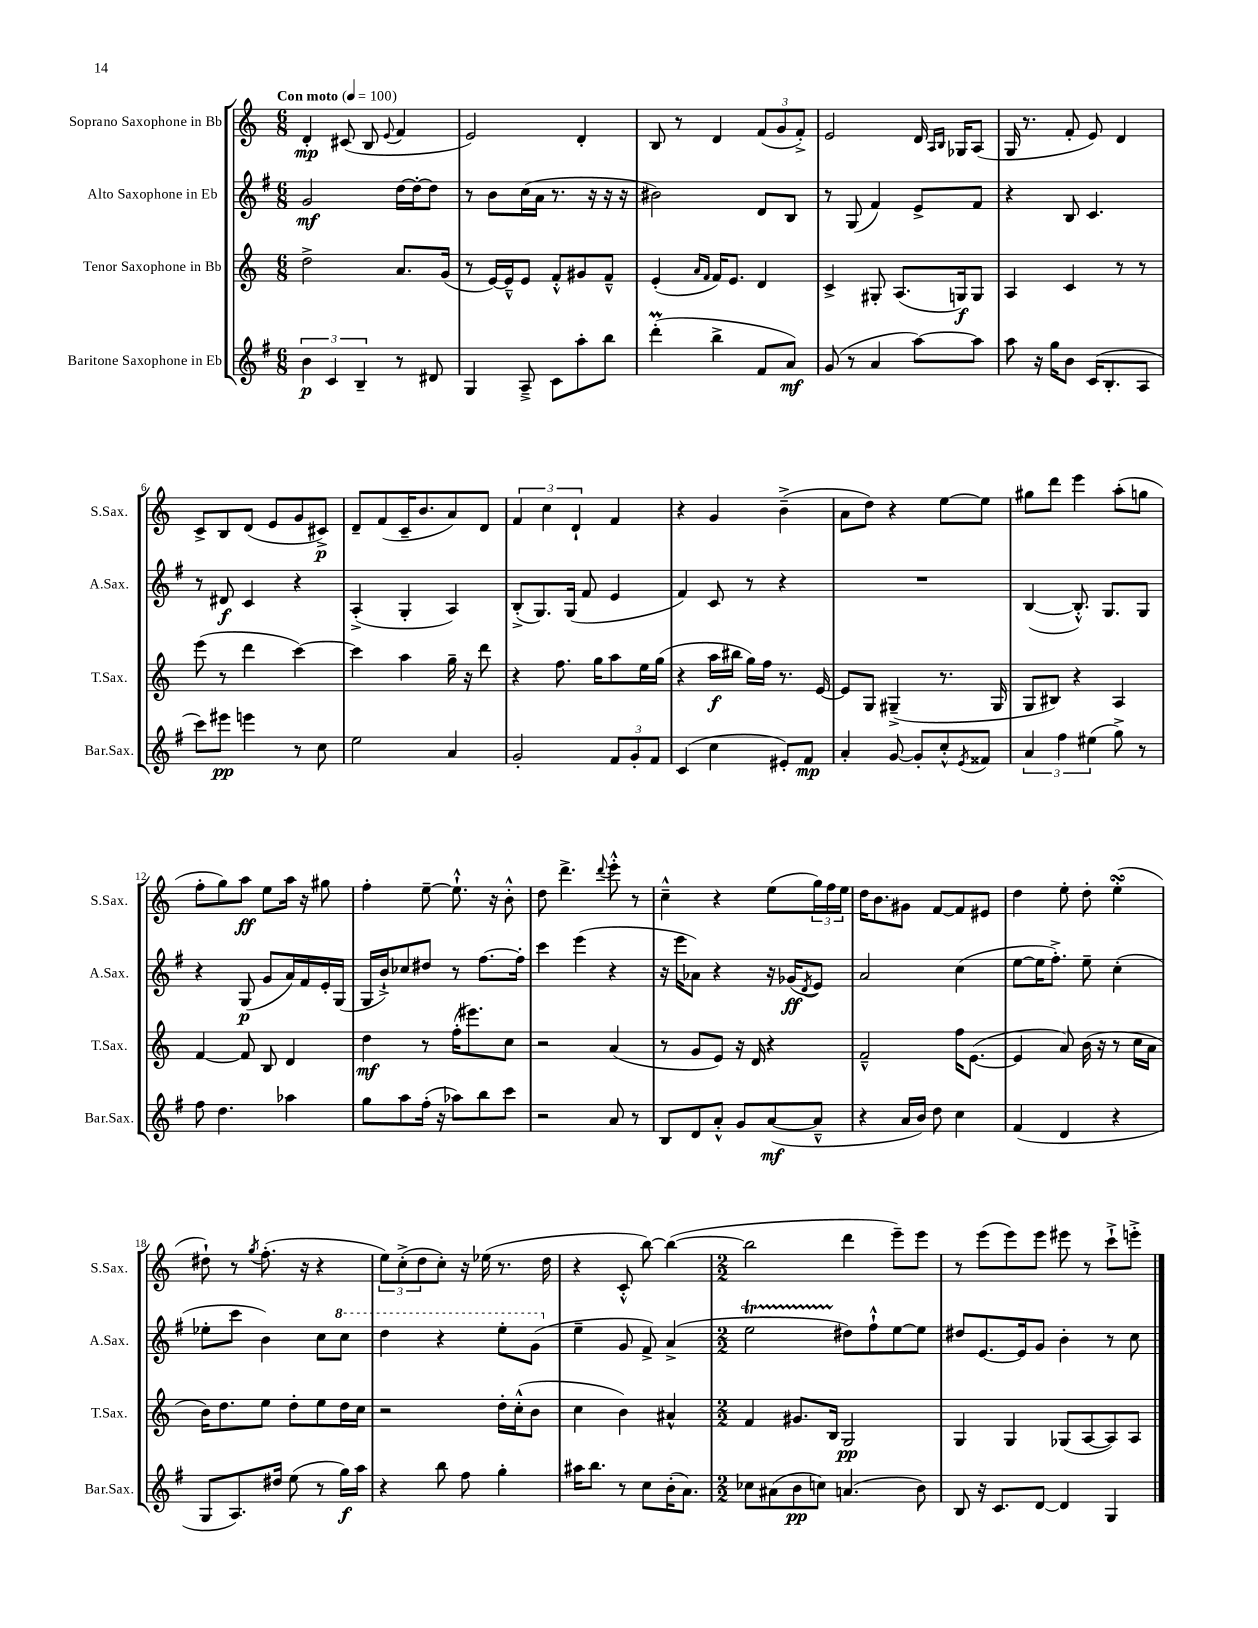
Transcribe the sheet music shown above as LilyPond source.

<<
\new StaffGroup <<
\new Staff = "s0" \with { instrumentName = "Soprano Saxophone in Bb" shortInstrumentName = "S.Sax." } {
    \clef treble \key c \major \numericTimeSignature \time 6/8 \tempo "Con moto" 4 = 100
    d'4-.\mp cis'8( b8 \appoggiatura { e'8 } f'4 |
    e'2) d'4-. |
    b8 r8 d'4 \tuplet 3/2 { f'8( g'8 f'8-.->) } |
    e'2 d'16 \grace { a16 b16 } ges16 a8( |
    g16 r8. f'8-. e'8) d'4 |
    c'8-> b8 d'8( e'8 g'8 cis'8->\p) |
    d'8-- f'8( c'16-- b'8. a'8) d'8 |
    \tuplet 3/2 { f'4 c''4 d'4-! } f'4 |
    r4 g'4 b'4--->( |
    a'8 d''8) r4 e''8~ e''8 |
    gis''8 d'''8 e'''4 a''8-.( g''8 |
    f''8-. g''8) a''8\ff e''8 a''16 r16 gis''8 |
    f''4-. e''8~-- e''8.-!-^ r16 b'8-.-^ |
    d''8 d'''4.-> \appoggiatura { d'''8 } e'''8-.-^ r8 |
    c''4---^ r4 e''8( \tuplet 3/2 { g''16) f''16 e''16 } |
    d''16 b'8. gis'8 f'8~ f'8 eis'8 |
    d''4 e''8-. d''8-. e''4-.\turn( |
    dis''8-!) r8 \acciaccatura { g''8 } f''8.-.( r16 r4 |
    \tuplet 3/2 { e''8) c''8-.->( d''8 } c''8-.) r16 ees''16( r8. d''16 |
    r4 c'8-.-^ b''8~) b''4~( |
    \numericTimeSignature \time 2/2 b''2 d'''4 e'''8--) e'''8 |
    r8 e'''8( e'''8) e'''8 eis'''8 r8 c'''8-!-> e'''8-.-> \bar "|." |
}
\new Staff = "s1" \with { instrumentName = "Alto Saxophone in Eb" shortInstrumentName = "A.Sax." } {
    \clef treble \key g \major \numericTimeSignature \time 6/8
    g'2\mf d''16~ d''16~-. d''8 |
    r8 b'8 c''16( a'16 r8. r16 r16 r16 |
    bis'2) d'8 b8 |
    r8 g8( fis'4) e'8-> fis'8 |
    r4 b8 c'4. |
    r8 dis'8\f c'4 r4 |
    a4-.->( g4-. a4) |
    b8-.->( g8.) g16( fis'8 e'4 |
    fis'4) c'8 r8 r4 |
    R2. |
    b4~( b8.-.-^) g8. g8 |
    r4 g8\p( g'8 a'16) fis'16 e'16-. g16( |
    g16 b'16-!->) ces''8 dis''8 r8 fis''8.~ fis''16-. |
    c'''4 e'''4( r4 |
    r16 e'''16 aes'8) r4 r16 ges'16\ff( \acciaccatura { d'8 } e'8) |
    a'2 c''4( |
    e''8~ e''16 fis''8.-.->) e''8-- c''4-.( |
    ees''8-. c'''8 b'4) c''8 \ottava #1 c'''8 |
    d'''4 r4 e'''8-. g''8( \ottava #0 |
    e''4-- g'8 fis'8->) a'4->( |
    \numericTimeSignature \time 2/2 e''2\startTrillSpan dis''8\stopTrillSpan) fis''8-!-^ e''8~ e''8 |
    dis''8 e'8.~ e'16 g'8 b'4-. r8 c''8 \bar "|." |
}
\new Staff = "s2" \with { instrumentName = "Tenor Saxophone in Bb" shortInstrumentName = "T.Sax." } {
    \clef treble \key c \major \numericTimeSignature \time 6/8
    d''2-> a'8. g'16( |
    r8 e'16~) e'16---^ e'8 f'8-.-^ gis'8 f'8---^ |
    e'4-.( \grace { a'16 f'16 } f'16) e'8. d'4 |
    c'4-> gis8-. a8.( g16\f) g8 |
    a4 c'4 r8 r8 |
    e'''8( r8 d'''4 c'''4~) |
    c'''4 a''4 g''16-- r16 d'''8 |
    r4 f''8. g''16 a''8 e''16 g''16( |
    r4 a''16\f bis''16 g''16) f''16 r8. e'16~ |
    e'8 g8 gis4--->( r8. gis16 |
    g8 bis8) r4 a4 |
    f'4~ f'8 b8 d'4 |
    d''4\mf r8 f''16-.( eis'''8.) c''8 |
    r2 a'4( |
    r8 g'8 e'8) r16 d'16 r4 |
    f'2---^ f''16 e'8.~( |
    e'4 a'8) b'16( r16 r8 c''16 a'16 |
    b'16) d''8. e''8 d''8-. e''8 d''16 c''16 |
    r2 d''16-. c''16-.-^( b'8 |
    c''4 b'4) ais'4-^ |
    \numericTimeSignature \time 2/2 f'4 gis'8. b16 g2\pp |
    g4 g4 ges8( a8~ a8) a8 \bar "|." |
}
\new Staff = "s3" \with { instrumentName = "Baritone Saxophone in Eb" shortInstrumentName = "Bar.Sax." } {
    \clef treble \key g \major \numericTimeSignature \time 6/8
    \tuplet 3/2 { b'4\p c'4 b4-- } r8 dis'8 |
    g4 a8---> c'8 a''8-. b''8 |
    d'''4-.\prall( b''4-> fis'8 a'8\mf) |
    g'8( r8 a'4 a''8~) a''8 |
    a''8 r16 g''16 b'8 c'16( b8.-. a8 |
    c'''8) eis'''8\pp e'''4 r8 c''8 |
    e''2 a'4 |
    g'2-. \tuplet 3/2 { fis'8 g'8-. fis'8 } |
    c'4( c''4 eis'8-.) fis'8\mp |
    a'4-. g'8~ g'8-. c''8-.-^ \acciaccatura { e'8 } fisis'8 |
    \tuplet 3/2 { a'4 fis''4 eis''4( } g''8->) r8 |
    fis''8 d''4. aes''4 |
    g''8 a''8 fis''16-.( r16 aes''8) b''8 c'''8 |
    r2 a'8 r8 |
    b8 d'8 a'8-.-^ g'8 a'8~\mf( a'8---^ |
    r4 a'16 b'16) d''8 c''4 |
    fis'4( d'4 r4 |
    g8 a8.) dis''16 e''8( r8 g''16\f) a''16 |
    r4 b''8 fis''8 g''4-. |
    ais''16 b''8. r8 c''8 b'16-.( a'8.) |
    \numericTimeSignature \time 2/2 ces''8 ais'8( b'8\pp c''8) a'4.( b'8) |
    b8 r16 c'8. d'8~ d'4 g4 \bar "|." |
}
>>
>>
